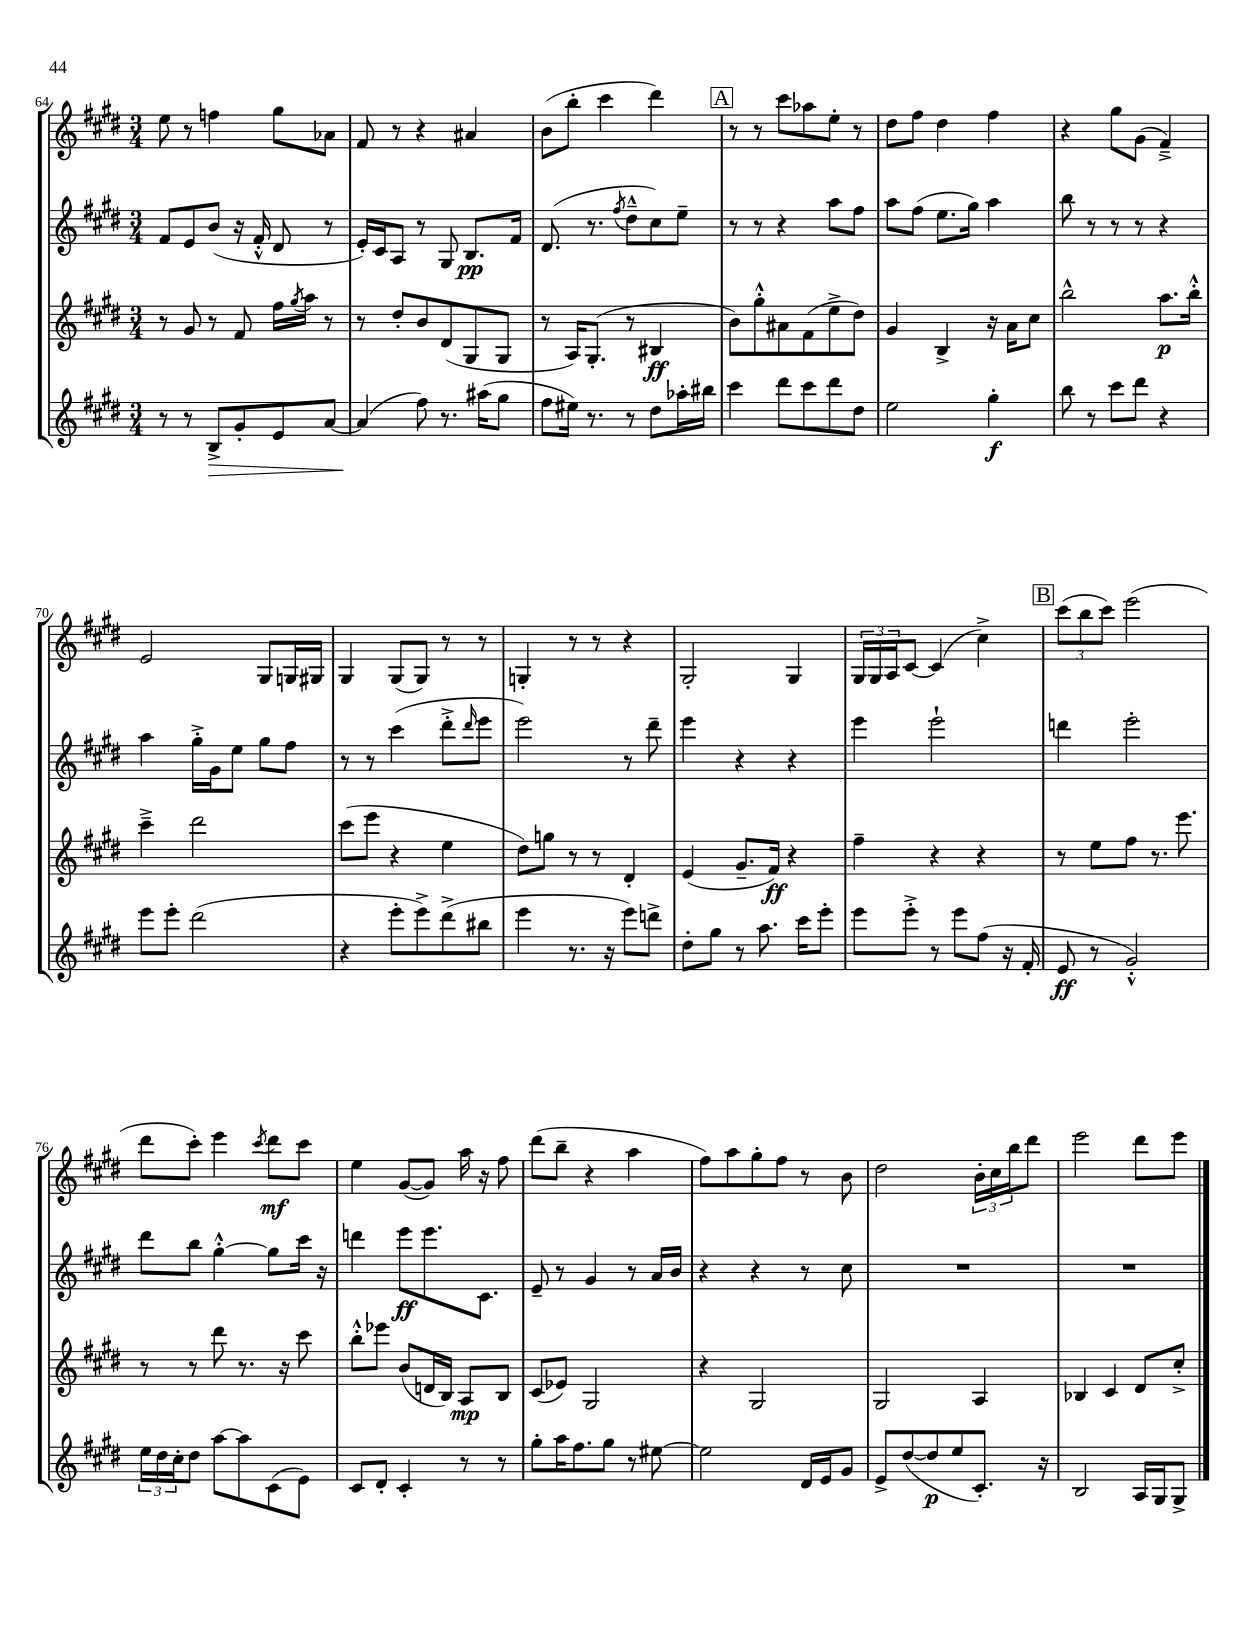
<<
\new StaffGroup <<
\new Staff = "s0" {
    \clef treble \key e \major \numericTimeSignature \time 3/4
    e''8 r8 f''4 gis''8 aes'8 |
    fis'8 r8 r4 ais'4 |
    b'8( b''8-. cis'''4 dis'''4) |
    \mark \markup { \box "A" } r8 r8 cis'''8 aes''8 e''8-. r8 |
    dis''8 fis''8 dis''4 fis''4 |
    r4 gis''8 gis'8( fis'4--->) |
    e'2 gis8 g16 gis16 |
    gis4 gis8( gis8) r8 r8 |
    g4-. r8 r8 r4 |
    gis2-. gis4 |
    \tuplet 3/2 { gis16 gis16 a16 } cis'8~ cis'4( cis''4->) |
    \mark \markup { \box "B" } \tuplet 3/2 { cis'''8( b''8 cis'''8) } e'''2( |
    dis'''8 cis'''8-.) e'''4 \acciaccatura { cis'''8 } dis'''8\mf cis'''8 |
    e''4 gis'8~( gis'8) a''16 r16 fis''8 |
    dis'''8( b''8-- r4 a''4 |
    fis''8) a''8 gis''8-. fis''8 r8 b'8 |
    dis''2 \tuplet 3/2 { b'16-. cis''16 b''16 } dis'''8 |
    e'''2 dis'''8 e'''8 \bar "|." |
}
\new Staff = "s1" {
    \clef treble \key e \major \numericTimeSignature \time 3/4
    fis'8 e'8 b'8( r16 fis'16-.-^ dis'8 r8 |
    e'16-.) cis'16 a8 r8 gis8 b8.\pp fis'16 |
    dis'8.( r8. \acciaccatura { fis''8 } dis''8---^ cis''8) e''8-- |
    \mark \markup { \box "A" } r8 r8 r4 a''8 fis''8 |
    a''8 fis''8( e''8. gis''16) a''4 |
    b''8 r8 r8 r8 r4 |
    a''4 gis''16-.-> gis'16 e''8 gis''8 fis''8 |
    r8 r8 cis'''4( dis'''8-.-> \grace { dis'''16 } e'''8 |
    e'''2) r8 dis'''8-- |
    e'''4 r4 r4 |
    e'''4 e'''2-! |
    \mark \markup { \box "B" } d'''4 e'''2-. |
    dis'''8 b''8 gis''4~-.-^ gis''8 cis'''16 r16 |
    d'''4 e'''8\ff e'''8. cis'8. |
    e'8-- r8 gis'4 r8 a'16 b'16 |
    r4 r4 r8 cis''8 |
    R2. |
    R2. \bar "|." |
}
\new Staff = "s2" {
    \clef treble \key e \major \numericTimeSignature \time 3/4
    r8 gis'8 r8 fis'8 fis''16 \acciaccatura { gis''8 } a''16 r8 |
    r8 dis''8-. b'8 dis'8( gis8 gis8 |
    r8 a16) gis8.-.( r8 bis4\ff |
    \mark \markup { \box "A" } b'8) gis''8-.-^ ais'8 fis'8( e''8-> dis''8) |
    gis'4 b4-> r16 a'16 cis''8 |
    b''2-^ a''8.\p b''16-.-^ |
    cis'''4---> dis'''2 |
    cis'''8( e'''8 r4 e''4 |
    dis''8) g''8 r8 r8 dis'4-. |
    e'4( gis'8.-- fis'16\ff) r4 |
    fis''4-- r4 r4 |
    \mark \markup { \box "B" } r8 e''8 fis''8 r8. e'''8. |
    r8 r8 dis'''8 r8. r16 cis'''8 |
    b''8-.-^ ees'''8 b'8( d'16 b16) a8\mp b8 |
    cis'8( ees'8) gis2 |
    r4 gis2 |
    gis2 a4 |
    bes4 cis'4 dis'8 cis''8-.-> \bar "|." |
}
\new Staff = "s3" {
    \clef treble \key e \major \numericTimeSignature \time 3/4
    r8 r8 b8->\> gis'8-. e'8 a'8~ |
    a'4\!( fis''8) r8. ais''16( gis''8 |
    fis''8 eis''16) r8. r8 dis''8 aes''16-. bis''16 |
    \mark \markup { \box "A" } cis'''4 dis'''8 cis'''8 dis'''8 dis''8 |
    e''2 gis''4-.\f |
    b''8 r8 cis'''8 dis'''8 r4 |
    e'''8 e'''8-. dis'''2( |
    r4 e'''8-. e'''8->) dis'''8->( bis''8 |
    e'''4 r8. r16 e'''8) d'''8-> |
    dis''8-. gis''8 r8 a''8. cis'''16 e'''8-. |
    e'''8 e'''8-.-> r8 e'''8 fis''8( r16 fis'16-. |
    \mark \markup { \box "B" } e'8\ff r8 gis'2-.-^) |
    \tuplet 3/2 { e''16 dis''16 cis''16-. } dis''8 a''8~ a''8 cis'8( e'8) |
    cis'8 dis'8-. cis'4-. r8 r8 |
    gis''8-. a''16 fis''8. gis''8 r8 eis''8~ |
    eis''2 dis'16 e'16 gis'8 |
    e'8-> dis''8~( dis''8\p e''8 cis'8.-.) r16 |
    b2 a16 gis16 gis8-> \bar "|." |
}
>>
>>
\layout { \context { \Score currentBarNumber = #64 } }
